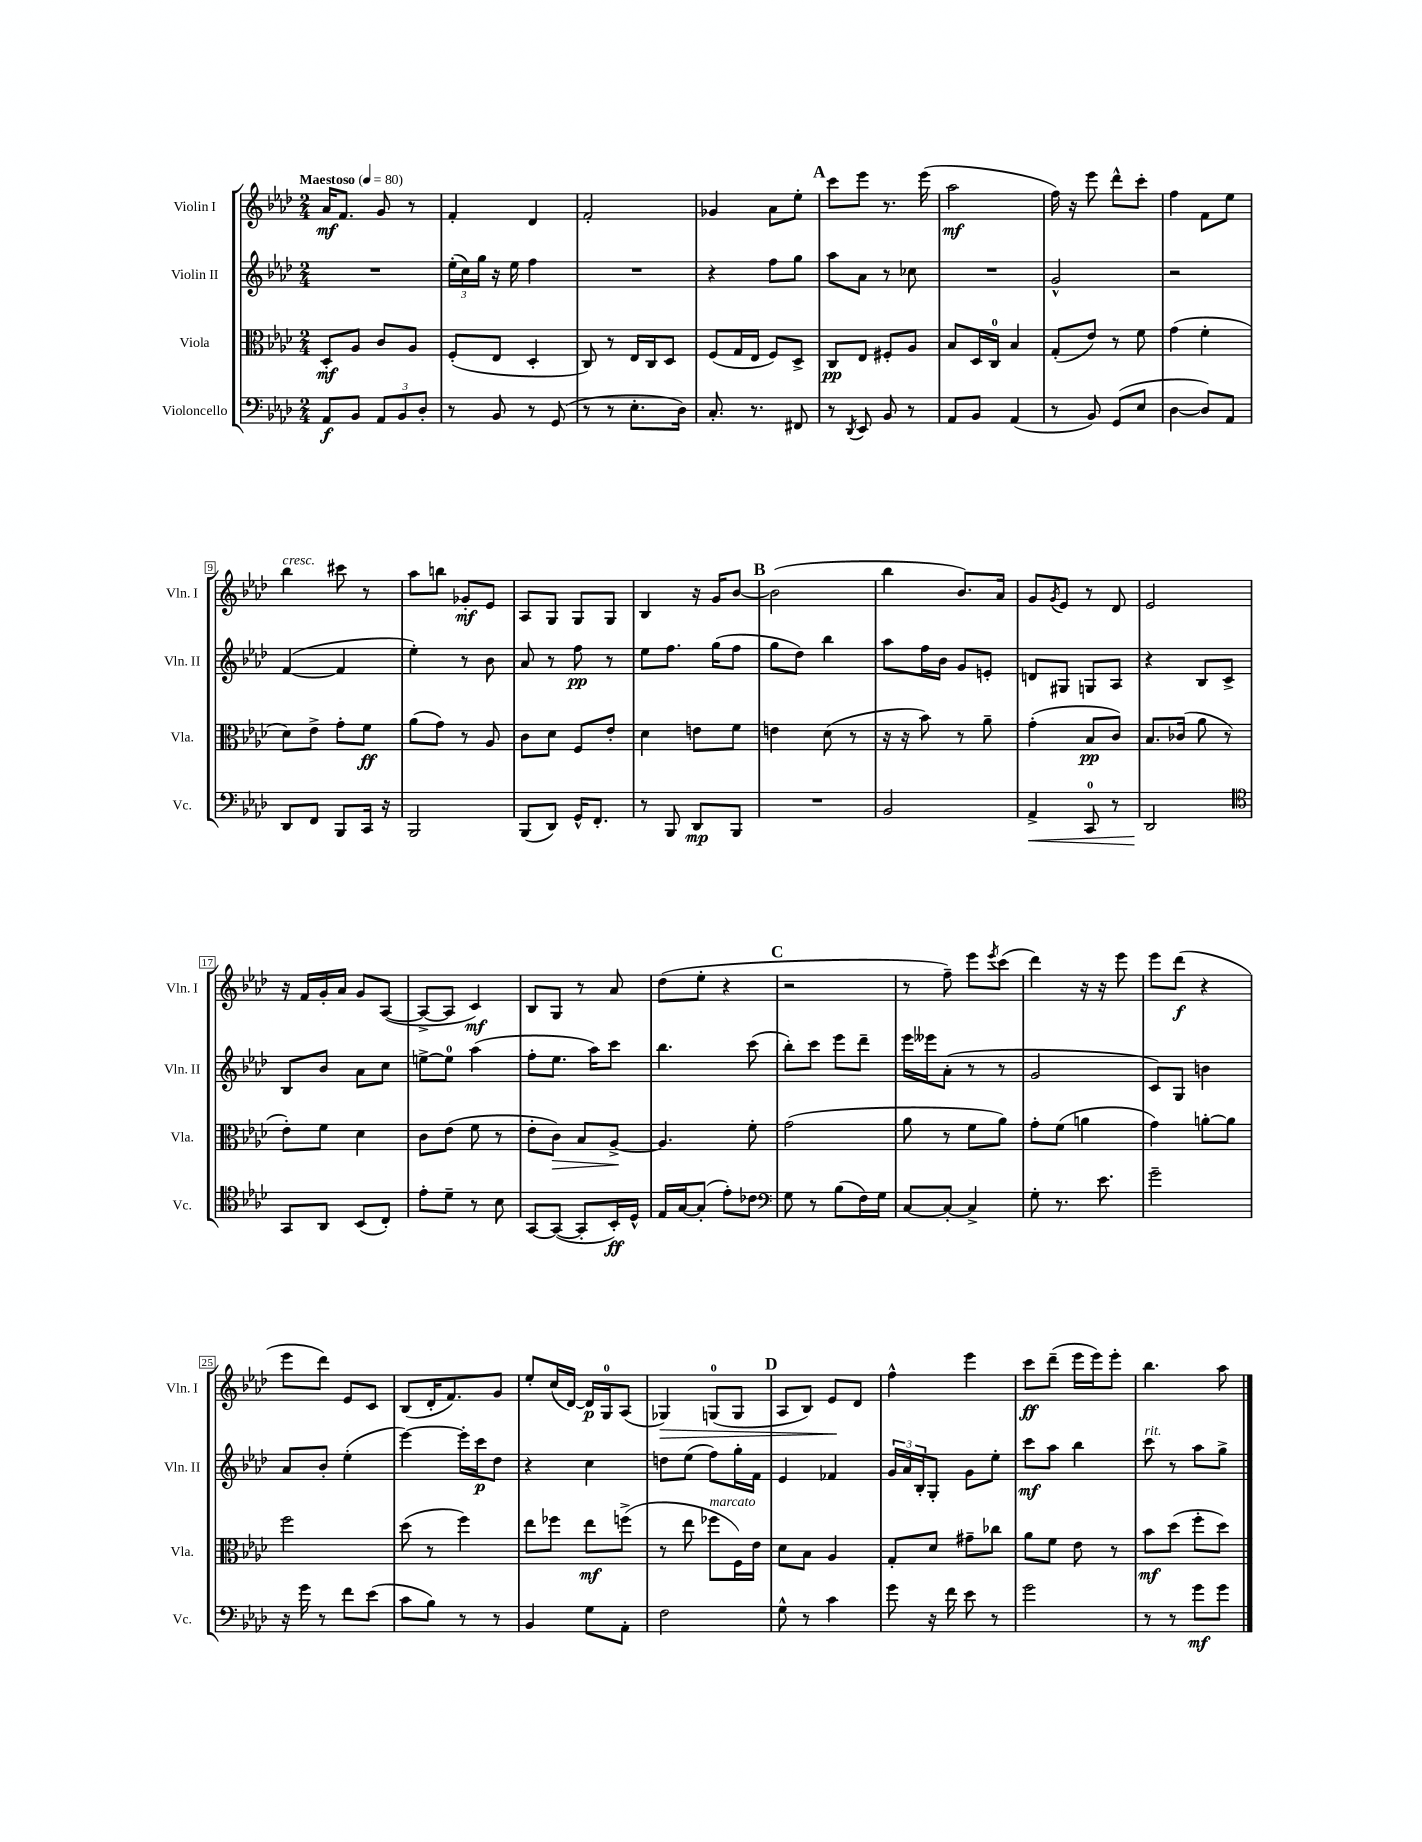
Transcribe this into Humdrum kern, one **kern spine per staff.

**kern	**kern	**kern	**kern
*staff4	*staff3	*staff2	*staff1
*clefF4	*clefC3	*clefG2	*clefG2
*k[b-e-a-d-]	*k[b-e-a-d-]	*k[b-e-a-d-]	*k[b-e-a-d-]
*M2/4	*M2/4	*M2/4	*M2/4
*MM80	*MM80	*MM80	*MM80
8AA-/L	8D-'/L	2r	16a-/LK
.	.	.	8.f/J
8BB-/J	8A-/J	.	.
12AA-/L	8c/L	.	8g/
12BB-/	.	.	.
.	8A-/J	.	8r
12D-'/J	.	.	.
=	=	=	=
8r	(8F'/L	(24ee-'\LL	4f'/
.	.	24cc\)	.
.	.	24gg\JJ	.
8BB-/	8E-/J	16r	.
.	.	16ee-\	.
8r	4D-'/	4ff\	4d-/
(8GG/	.	.	.
=	=	=	=
8r	8C/)	2r	2f'/
8r	8r	.	.
8.E-'\L	16E-/LL	.	.
.	16C/J	.	.
.	8D-/J	.	.
16D-\Jk)	.	.	.
=	=	=	=
8.C'/	(8F/L	4r	4g-/
.	16G/L	.	.
8.r	16E-/JJ	.	.
.	8F/L)	8ff\L	8a-\L
8FF#/	8D-^/J	8gg\J	8ee-'\J
=	=	=	=
8r	8C/L	8aa-\L	8ccc\L
8qDD-/	.	.	.
8EE-/	8E-/J	8a-\J	8eee-\J
8BB-/	8F#'/L	8r	8.r
8r	8A-/J	8cc-\	.
.	.	.	(16eee-\
=	=	=	=
8AA-/L	8B-/L	2r	2aa-\
8BB-/J	16D-/L	.	.
.	16C/JJ	.	.
(4AA-/	4B-/	.	.
=	=	=	=
8r	(8G'/L	2g^^/	16ff\)
.	.	.	16r
8BB-/)	8e-/J)	.	8eee-\
(8GG/L	8r	.	8ddd-^^\L
8E-/J	8f\	.	8ccc'\J
=	=	=	=
[4D-\	(4g\	2r	4ff\
8D-/]L)	4f'\	.	8f\L
8AA-/J	.	.	8ee-\J
=	=	=	=
8DD-/L	8d-\L)	([4f/	4bb-\
8FF/J	8e-^\J	.	.
8BBB-/L	8g'\L	4f/]	8ccc#\
16CC/Jk	8f\J	.	8r
16r	.	.	.
=	=	=	=
2BBB-/	(8a-\L	4ee-'\)	8aa-\L
.	8g\J)	.	8bb\J
.	8r	8r	8g-'/L
.	8A-/	8b-\	8e-/J
=	=	=	=
(8BBB-/L	8c\L	8a-/	8A-/L
8DD-/J)	8d-\J	8r	8G/J
16GG^^/LK	8F/L	8ff\	8G/L
8.FF'/J	.	.	.
.	8e-'/J	8r	8G/J
=	=	=	=
8r	4d-\	8ee-\L	4B-/
8BBB-/	.	8.ff\J	.
8DD-/L	8e\L	.	16r
.	.	(16gg\LK	16g/LK
8BBB-/J	8f\J	8ff\J	[8b-/J
=	=	=	=
2r	4e\	8gg\L	(2b-\]
.	.	8dd-\J)	.
.	(8d-\	4bb-\	.
.	8r	.	.
=	=	=	=
2BB-/	16r	8aa-\L	4bb-\
.	16r	.	.
.	8b-\)	16ff\L	.
.	.	16b-\JJ	.
.	8r	8g/L	8.b-/L)
.	8a-~\	8e'/J	.
.	.	.	16a-/Jk
=	=	=	=
4AA-^/	(4g'\	8d/L	8g/L
.	.	.	8qg/
.	.	8G#/J	8e-/J
8CC/	8B-/L	8G/L	8r
8r	8c/J)	8A-/J	8d-/
=	=	=	=
2DD-/	8.B-/L	4r	2e-/
.	(16c-/Jk	.	.
.	8a-\	8B-/L	.
.	8r	8c^/J	.
=	=	=	=
*clefC4	*	*	*
8GG/L	8e-'\L)	8B-/L	16r
.	.	.	16f/LL
8AA-/J	8f\J	8b-/J	16g'/
.	.	.	16a-/JJ
(8BB-/L	4d-\	8a-\L	8g/L
8C'/J)	.	8cc\J	([8A-/J
=	=	=	=
8e-'\L	8c\L	[8ee^\L	8A-^/_L
8d-~\J	(8e-\J	8ee\]J	8A-/]J
8r	8f\	(4aa-\	4c/)
8B-\	8r	.	.
=	=	=	=
[8GG/L	8e-'\L	8ff'\L	8B-/L
(8GG/_J	8c\J)	8.ee-\J	8G/J
8GG'/]L	8B-/L	.	8r
.	.	16aa-\LK)	.
16BB-'/L)	[8A-^/J	8ccc\J	8a-/
16D-^^/JJ	.	.	.
=	=	=	=
16E-/LL	4.A-/]	4.bb-\	(8dd-\L
[16G/J	.	.	.
(8G'/]J	.	.	8ee-'\J
8e-'\L)	.	.	4r
8c-\J	8f'\	(8ccc\	.
=	=	=	=
*clefF4	*	*	*
8G\	(2g\	8bb-'\L)	2r
8r	.	8ccc\J	.
(8B-\L	.	8eee-\L	.
16F\L)	.	8ddd-~\J	.
16G\JJ	.	.	.
=	=	=	=
[8C/L	8a-\	16eee-\LL	8r
.	.	16eee--\J	.
8C'/_J	8r	(8a-'\J	8ff~\)
4C^/]	8f\L	8r	8eee-\L
.	.	.	8qeee-/
.	8a-\J)	8r	(8ccc\J
=	=	=	=
8G'\	8g'\L	2g/	4ddd-\)
8.r	(8f\J	.	.
.	4a\	.	16r
8.e-\	.	.	16r
.	.	.	8eee-\
=	=	=	=
2g~\	4g\)	8c/L)	8eee-\L
.	.	8G/J	(8ddd-\J
.	[8a'\L	4b\	4r
.	8a\]J	.	.
=	=	=	=
16r	2ff\	8a-/L	8eee-\L
16g\	.	.	.
8r	.	8b-'/J	8ddd-\J)
8f\L	.	(4ee-'\	8e-/L
(8e-\J	.	.	8c/J
=	=	=	=
8c\L	(8dd-\	[4eee-\)	(8B-/L
8B-\J)	8r	.	16d-'/K
.	.	.	8.f/)
8r	4ff\)	16eee-'\]LL	.
.	.	16ccc\J	.
8r	.	8dd-\J	8g/J
=	=	=	=
4BB-/	8ee-\L	4r	8ee-'/L
.	8ff-\J	.	(16cc/L
.	.	.	[16d-/JJ)
8G\L	8ee-\L	4cc\	16d-/]LL
.	.	.	16G/J
8AA-'\J	(8ff^\J	.	(8A-/J
=	=	=	=
2F\	8r	8dd\L	4G-/)
.	8ee-\	(8ee-\J	.
.	8ff-\L	8ff\L)	(8G/L
.	16F\L)	16gg'\L	8G/J
.	16e-\JJ	16f\JJ	.
=	=	=	=
8G^^\	8d-\L	4e-/	8A-/L
8r	8B-\J	.	8B-/J)
4c\	4A-/	4f-/	8e-/L
.	.	.	8d-/J
=	=	=	=
8g\	8G'/L	24g/LL	4ff^^\
.	.	24a-/	.
.	.	24B-'/J	.
16r	8d-/J	8G'/J	.
16f\	.	.	.
8e-\	8g#~\L	8g\L	4eee-\
8r	8cc-\J	8ee-'\J	.
=	=	=	=
2g\	8a-\L	8ccc\L	8ccc\L
.	8f\J	8aa-\J	(8ddd-~\J
.	8e-\	4bb-\	16eee-\LL
.	.	.	16eee-\J)
.	8r	.	8eee-'\J
=	=	=	=
8r	8b-\L	8ccc\	4.bb-\
8r	(8dd-\J	8r	.
8g\L	8ff'\L	8aa-\L	.
8g\J	8dd-\J)	8gg^\J	8aa-\
==	==	==	==
*-	*-	*-	*-
